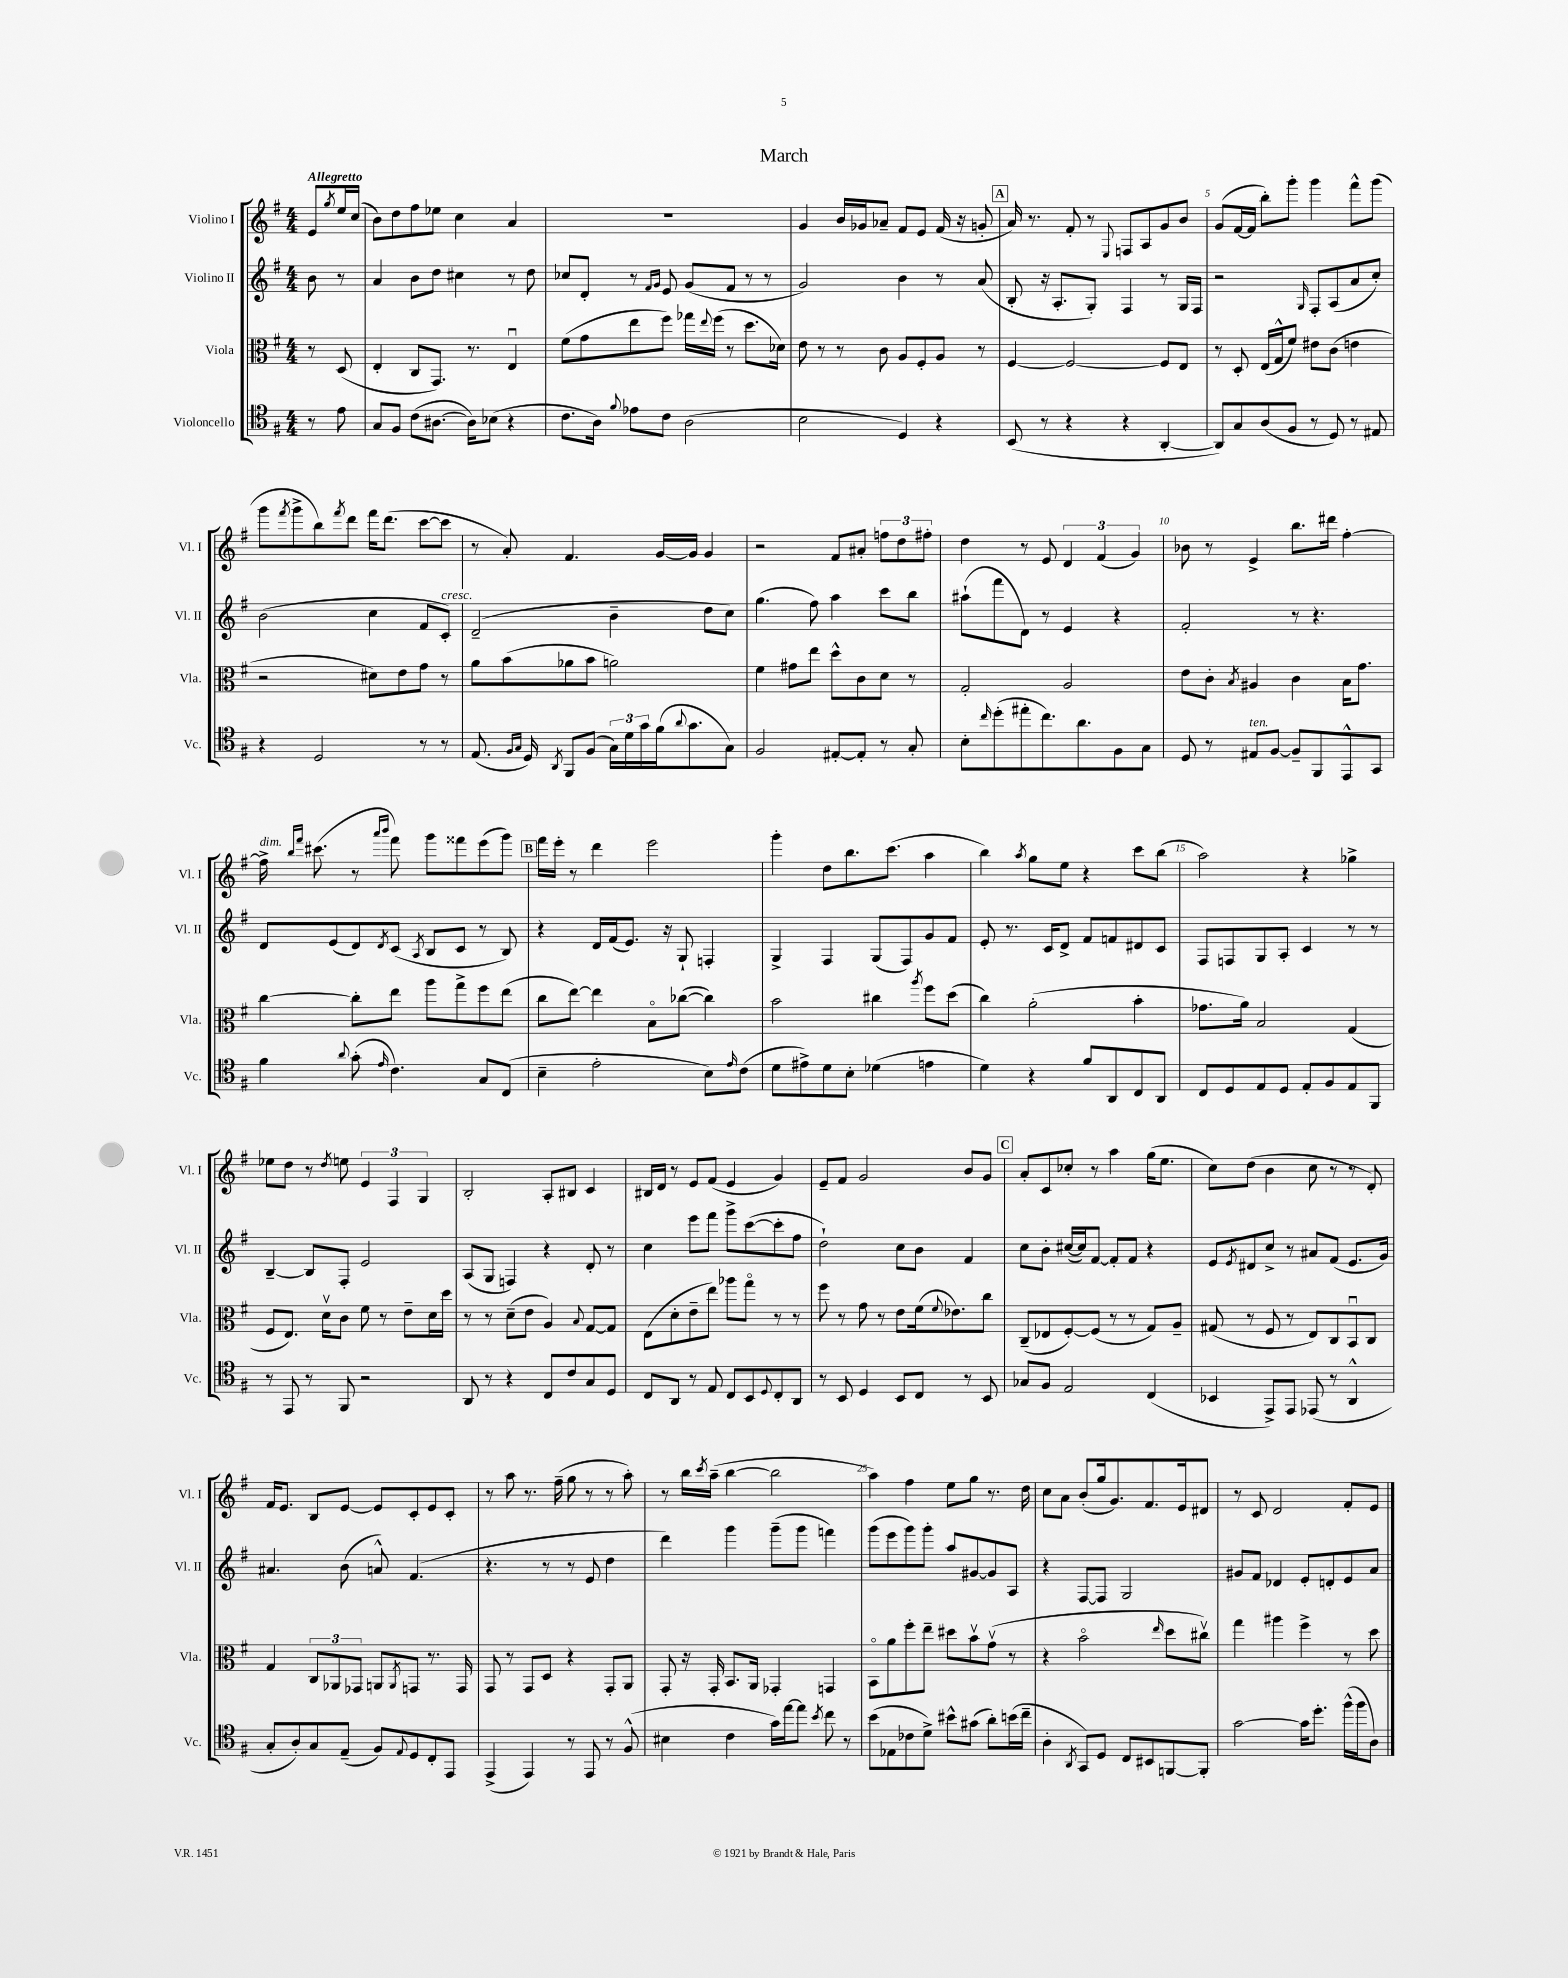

**kern	**kern	**kern	**kern
*part4	*part3	*part2	*part1
*staff4	*staff3	*staff2	*staff1
*I"Violoncello	*I"Viola	*I"Violino II	*I"Violino I
*I'Vc.	*I'Vla.	*I'Vl. II	*I'Vl. I
*clefC4	*clefC3	*clefG2	*clefG2
*k[f#]	*k[f#]	*k[f#]	*k[f#]
*M4/4	*M4/4	*M4/4	*M4/4
=	=	=	=
!	!	!	!LO:TX:a:B:t=Allegretto
8r	8r	8b\	8e/L
.	.	.	8qgg/
8e\	(8D/	8r	16ee/L
.	.	.	(16cc/JJ
=1	=1	=1	=1
8G/L	4E'/	4a/	8b\L)
8F#/J	.	.	8dd\
(8c\L	8C/L	8b\L	8ff#\
[8.A#X\J	8.GG/J)	8dd\J	8ee-X\J
.	.	4cc#X\	4cc\
16A#\KL])	8.r	.	.
(8B-X\J	.	.	.
4r	4Eu/	8r	4a/
.	.	8dd\	.
=2	=2	=2	=2
8.c\L	(8f#\L	8cc-X/L	1r
.	8g\	8d'/J	.
16A\Jk)	.	.	.
8qqf#/	.	.	.
8e-X\L	8ee\	8r	.
.	.	16qqf#/LL	.
.	.	16qqg/JJ	.
8c\J	8ff#\J)	8e/	.
(2A\	16gg-X\LL	(8g/L	.
.	8qqee/	.	.
.	(16ff#\JJ	.	.
.	8r	8f#/J	.
.	8.dd\L	8r	.
.	.	8r	.
.	16d-X\Jk)	.	.
=3	=3	=3	=3
2B\	8e\	2g/)	4g/
.	8r	.	.
.	8r	.	16b/LL
.	.	.	16g-X/J
.	8c\	.	8a-X~/J
4D/)	8A/L	4b\	8f#/L
.	8F#'/	.	8e/J
4r	8A/J	8r	(16f#/
.	.	.	16r
.	8r	(8a/	8gn'/
!!LO:REH:place=s1:t=A
=4	=4	=4	=4
(8BB/	[4F#/	8B'/	16a/)
.	.	.	8.r
8r	.	16r	.
.	.	8.A'/L	.
4r	2F#/_	.	8f#'/
.	.	8G'/J)	8r
.	.	.	8qqE/
4r	.	4F#/	8Fn/L
.	.	.	8A/
[4AA'/	8F#/L]	8r	8g/
.	8E/J	16G/LL	8b/J
.	.	16F#/JJ	.
=5	=5	=5	=5
8AA/L])	8r	2r	(8g/L
8G/	8D'/	.	[16f#/L
.	.	.	16f#/JJ]
(8A/	(16E/LL	.	8bb'\L)
.	16G^^/J	.	.
8F#/J	8f#/J)	.	8ggg'\J
.	.	16qqG/	.
8r	8e#X\L	8F#'/L	4ggg\
8D/)	(8c\J	(8A/	.
8r	4en\	8a/	8fff#^^\L
8E#X/	.	8cc'/J)	(8ggg\J
!!LO:LB:g=z
=6	=6	=6	=6
4r	2r	(2b\	8ggg\L
.	.	.	8qfff#/
.	.	.	8ggg^\
2D/	.	.	8bb\)
.	.	.	8qfff#/
.	.	.	8ddd\J
.	8d#X\L)	4cc\	16fff#\KL
.	.	.	(8.ddd\J
.	8e\	.	.
8r	8g\J	8f#/L	[8ccc\L
!	!	!LO:TX:a:i:t=cresc.	!
8r	8r	8c'/J)	8ccc\J]
=7	=7	=7	=7
(8.E/	8a\L	(2d~/	8r
.	(8b\	.	8a'/)
16qqF#/LL	.	.	.
16qqG/JJ	.	.	.
16D/)	.	.	.
8qAA/	.	.	.
8FF#/L	8a-X\	.	4.f#/
(8F#/J	8b\J	.	.
24G\LL)	2an\)	4b~\	.
24d\	.	.	.
24g\	.	.	.
(16f#\J	.	.	[16g/LL
8qqa/	.	.	.
8.g\	.	.	16g/JJ]
.	.	8dd\L	4g/
8G\J)	.	8cc\J)	.
=8	=8	=8	=8
2F#/	4f#\	(4.gg\	2r
.	8g#X\L	.	.
.	8ee\J	8ff#\)	.
[8E#X'/L	8dd^^\L	4aa\	8f#/L
8E#'/J]	8c\	.	8a#X'/J
8r	8d\J	8ccc\L	12ffn\L
.	.	.	12dd\
8G'/	8r	8bb\J	.
.	.	.	12ff#X'\J
=9	=9	=9	=9
8B'\L	2G'/	(8aa#X`\L	4dd\
16qqcc/	.	.	.
(8dd'\	.	8fff#\	.
8ee#X'\	.	8d\J)	8r
8.cc\)	.	8r	8e/
.	2A/	4e/	6d/
8.a\	.	.	.
.	.	.	(6f#/
8F#\	.	4r	.
.	.	.	6g/)
8G\J	.	.	.
=10	=10	=10	=10
8D/	8e\L	2f#'/	8b-X\
8r	8c'\J	.	8r
.	8qB/	.	.
!LO:TX:a:i:t=ten.	!	!	!
8E#X/L	4A#X/	.	4e^/
[8F#/J	.	.	.
8F#~/L]	4c\	8r	8.bb\L
8FF#/	.	4.r	.
.	.	.	16ddd#X\Jk
8EE^^/	16B\KL	.	[4ff#'\
.	8.g\J	.	.
8GG/J	.	.	.
!!LO:LB:g=z
=11	=11	=11	=11
!	!	!	!LO:TX:a:i:t=dim.
4f#\	[4cc\	8d/L	16ff#^\]
.	.	.	16qqbb/LL
.	.	.	16qqfff#/JJ
.	.	.	(8.ccc#X\
.	.	(8e/	.
8qqa/	.	.	.
(8g'\	8cc'\L]	8d/)	8r
.	.	.	16qqaaa/LL
16qqe/	.	8qd/	16qqbbb/JJ
4.c\)	8ee\J	(8c/J	8fff#\)
.	.	8qA/	.
.	8aa\L	8B/L	8ggg\L
.	8gg^\	8c/J	8fff##X\
8G/L	8ff#\	8r	(8eee\
(8C/J	(8ee\J	8B/)	8ggg\J)
!!LO:REH:place=s1:t=B
=12	=12	=12	=12
4B~\	8cc\L	4r	16fff#\LL
.	.	.	16eee'\JJ
.	[8ee\J)	.	8r
2e'\	4ee\]	16d/LL	4ddd\
.	.	(16f#/J	.
.	.	8.e/J)	.
.	8B\L	.	2eee\
.	.	16r	.
.	([8cc-X\J	8G`/	.
8B\L)	4cc-\])	4Fn'/	.
16qqe/	.	.	.
(8c\J	.	.	.
=13	=13	=13	=13
8d\L	2b\	4G^/	4ggg'\
8e#X^\)	.	.	.
8d\	.	4F#/	8dd\L
8B'\J	.	.	8.bb\
(4d-X\	4cc#X\	(8G/L	.
.	.	.	(8.ccc\J
.	.	8F#/)	.
.	8qaa/	.	.
4en\	8ff#\L	8g/	4aa\
.	(8dd\J	8f#/J	.
=14	=14	=14	=14
4d\)	4cc\)	8e'/	4bb\)
.	.	8.r	.
.	.	.	8qaa/
4r	(2a'\	.	8gg\L
.	.	16c/KL	.
.	.	8d^/J	8ee\J
8f#/L	.	8f#/L	4r
8AA/	.	8fn/	.
8C/	4b'\	8d#X/	8ccc\L
8AA/J	.	8c/J	(8bb\J
=15	=15	=15	=15
8C/L	8.g-X\L	8F#/L	2aa\)
8D/	.	8Fn/	.
.	16a\Jk)	.	.
8E/	2B/	8G/	.
8D/J	.	8A'/J	.
8E'/L	.	4c/	4r
8F#/	.	.	.
8E/	(4G/	8r	4gg-X^\
8FF#/J	.	8r	.
!!LO:LB:g=z
=16	=16	=16	=16
8r	8F#/L	[4B~/	8ee-X\L
8EE/	8.E/J)	.	8dd\J
8r	.	8B/L]	8r
.	16dv\KL	.	.
.	.	.	8qdd/
8FF#/	8c\J	8F#'/J	8een\
2r	8f#\	2e/	6e/
.	8r	.	.
.	.	.	6F#/
.	8e~\L	.	.
.	.	.	6G/
.	16d\L	.	.
.	16dd\JJ	.	.
=17	=17	=17	=17
8AA/	8r	(8A/L	2B'/
8r	8r	8G/J	.
4r	(8d~\L	4Fn/)	.
.	8e\J	.	.
8C/L	4A/)	4r	8A'/L
8c/	.	.	8B#X/J
.	8qqB/	.	.
8G/	[8G/L	8d'/	4c/
8D/J	8G/J]	8r	.
=18	=18	=18	=18
8C/L	(8E\L	4cc\	16B#X/LL
.	.	.	16d/JJ
8AA/J	8d'\	.	8r
8r	8e~\	8eee\L	8e/L
8E/	8ee\J)	8fff#\J	(8f#/J
8C/L	8aa-X\L	8ggg^\L	4e/
8BB/	8gg\J	([8ccc\	.
8qqD/	.	.	.
8C'/	8r	8ccc'\]	4g/)
8AA/J	8r	8ff#\J	.
=19	=19	=19	=19
8r	8ff#\	2dd`\)	8e~/L
8BB/	8r	.	8f#/J
4D/	8g\	.	2g/
.	8r	.	.
8BB/L	8e\L	8cc\L	.
8C/J	(16f#\k	8b\J	.
.	8qqf#/	.	.
.	8.e-X\)	.	.
8r	.	4f#/	8b/L
8BB/	8cc\J	.	8g/J
!!LO:REH:place=s1:t=C
=20	=20	=20	=20
8G-X/L	(8C~/L	8cc\L	8a'/L
8F#/J	8E-X/	8b'\J	8c/
2E/	[8F#'/)	([16cc#X/LL	8cc-X'/J
.	.	16cc#/J])	.
.	(8F#/J]	[8f#/J	8r
.	8r	8f#'/L]	4aa\
.	8r	8f#/J	.
(4C/	8G/L)	4r	(16gg\KL
.	.	.	8.ee\J
.	8A~/J	.	.
=21	=21	=21	=21
4BB-X/	(8G#X/	8e/L	8cc\L)
.	.	8qe/	.
.	8r	8d#X/	(8dd\J
8EE^/L)	8F#/	8cc^/J	4b\
8EE/J	8r	8r	.
(8EE-X/	8E/L)	8a#X/L	8cc\
8r	8C/	(8f#/J	8r
4AA^^/	8BBu/	8.e/L	8r
.	8C/J	.	8d'/)
.	.	16g/Jk)	.
!!LO:LB:g=z
=22	=22	=22	=22
8G'/L	4G/	4.a#X/	16f#/KL
.	.	.	8.e/J
8A'/)	.	.	.
8G/	12C/L	.	8B/L
.	12AA-X/	.	.
(8E~/J	.	(8b\	[8e/J
.	12GG-X/J	.	.
8F#/L)	8AAn/L	8an^^/)	8e/L]
8qqE/	8qAA/	.	.
8D/	8GGn/J	(4.f#/	8c'/
8C'/	8.r	.	8e/
8EE/J	.	.	8c'/J
.	16GG/	.	.
=23	=23	=23	=23
(4EE^/	8GG/	4.r	8r
.	8r	.	8aa\
4EE/)	8GG/L	.	8.r
.	8D/J	8r	.
.	.	.	(16ff#~\
8r	4r	8r	8gg\
8EE/	.	8e/	8r
8r	8GG'/L	4dd\	8r
(8F#^^/	8AA/J	.	8aa'\)
=24	=24	=24	=24
4B#X\	8GG'/	4ddd\)	8r
.	16r	.	16bb\LL
.	.	.	8qccc/
.	16GG'/	.	(16aa~\JJ
4c\	8.BB/L	4ggg\	[4bb\
.	16AA/Jk	.	.
16g\LL)	4GG-X'/	(8ggg~\L	2bb\]
[16ee\J	.	.	.
8ee\J]	.	8ggg\J	.
8qb/	.	.	.
8cc\	4GGn/	4fffn\)	.
8r	.	.	.
=25	=25	=25	=25
(8b\L	8BB\L	(8ggg\L	4aa\)
8E-X\	8a\	8eee\	.
8c-X\	8ff#'\	8ggg\)	4ff#\
8d^\J)	8ee~\J	8ggg'\J	.
8b#X^^\L	8dd#X\L	8aa/L	8ee\L
(8g#X\J	8bv\	[8g#X/	8gg\J
8a'\L)	(8gv\J	8g#/]	8.r
(16bn\L	8r	8A/J	.
16cc~\JJ	.	.	16dd\
=26	=26	=26	=26
4A'\	4r	4r	8cc\L
.	.	.	8a\J
8qAA/	.	.	.
8GG/L)	2b\	[8F#/L	(8b'/L
8D/J	.	8F#/J]	16gg/k
.	.	.	8.g/)
8C/L	.	2G/	.
8BB#X/	.	.	8.f#/
.	16qqee/	.	.
[8FFn/	8dd\L	.	.
.	.	.	16e/k
8FF'/J]	8cc#Xv\J)	.	8d#X/J
=27	=27	=27	=27
[2g\	4gg\	8g#X/L	8r
.	.	8f#/J	8c/
.	4aa#X\	4d-X/	2d/
16g\KL]	4ff#^\	8e'/L	.
8.dd'\J	.	.	.
.	.	8dn'/	.
(16ff#^^\LL	8r	8e/	8f#'/L
16ff#\J	.	.	.
8A\J)	8dd\	8a/J	8e/J
==	==	==	==
*-	*-	*-	*-
